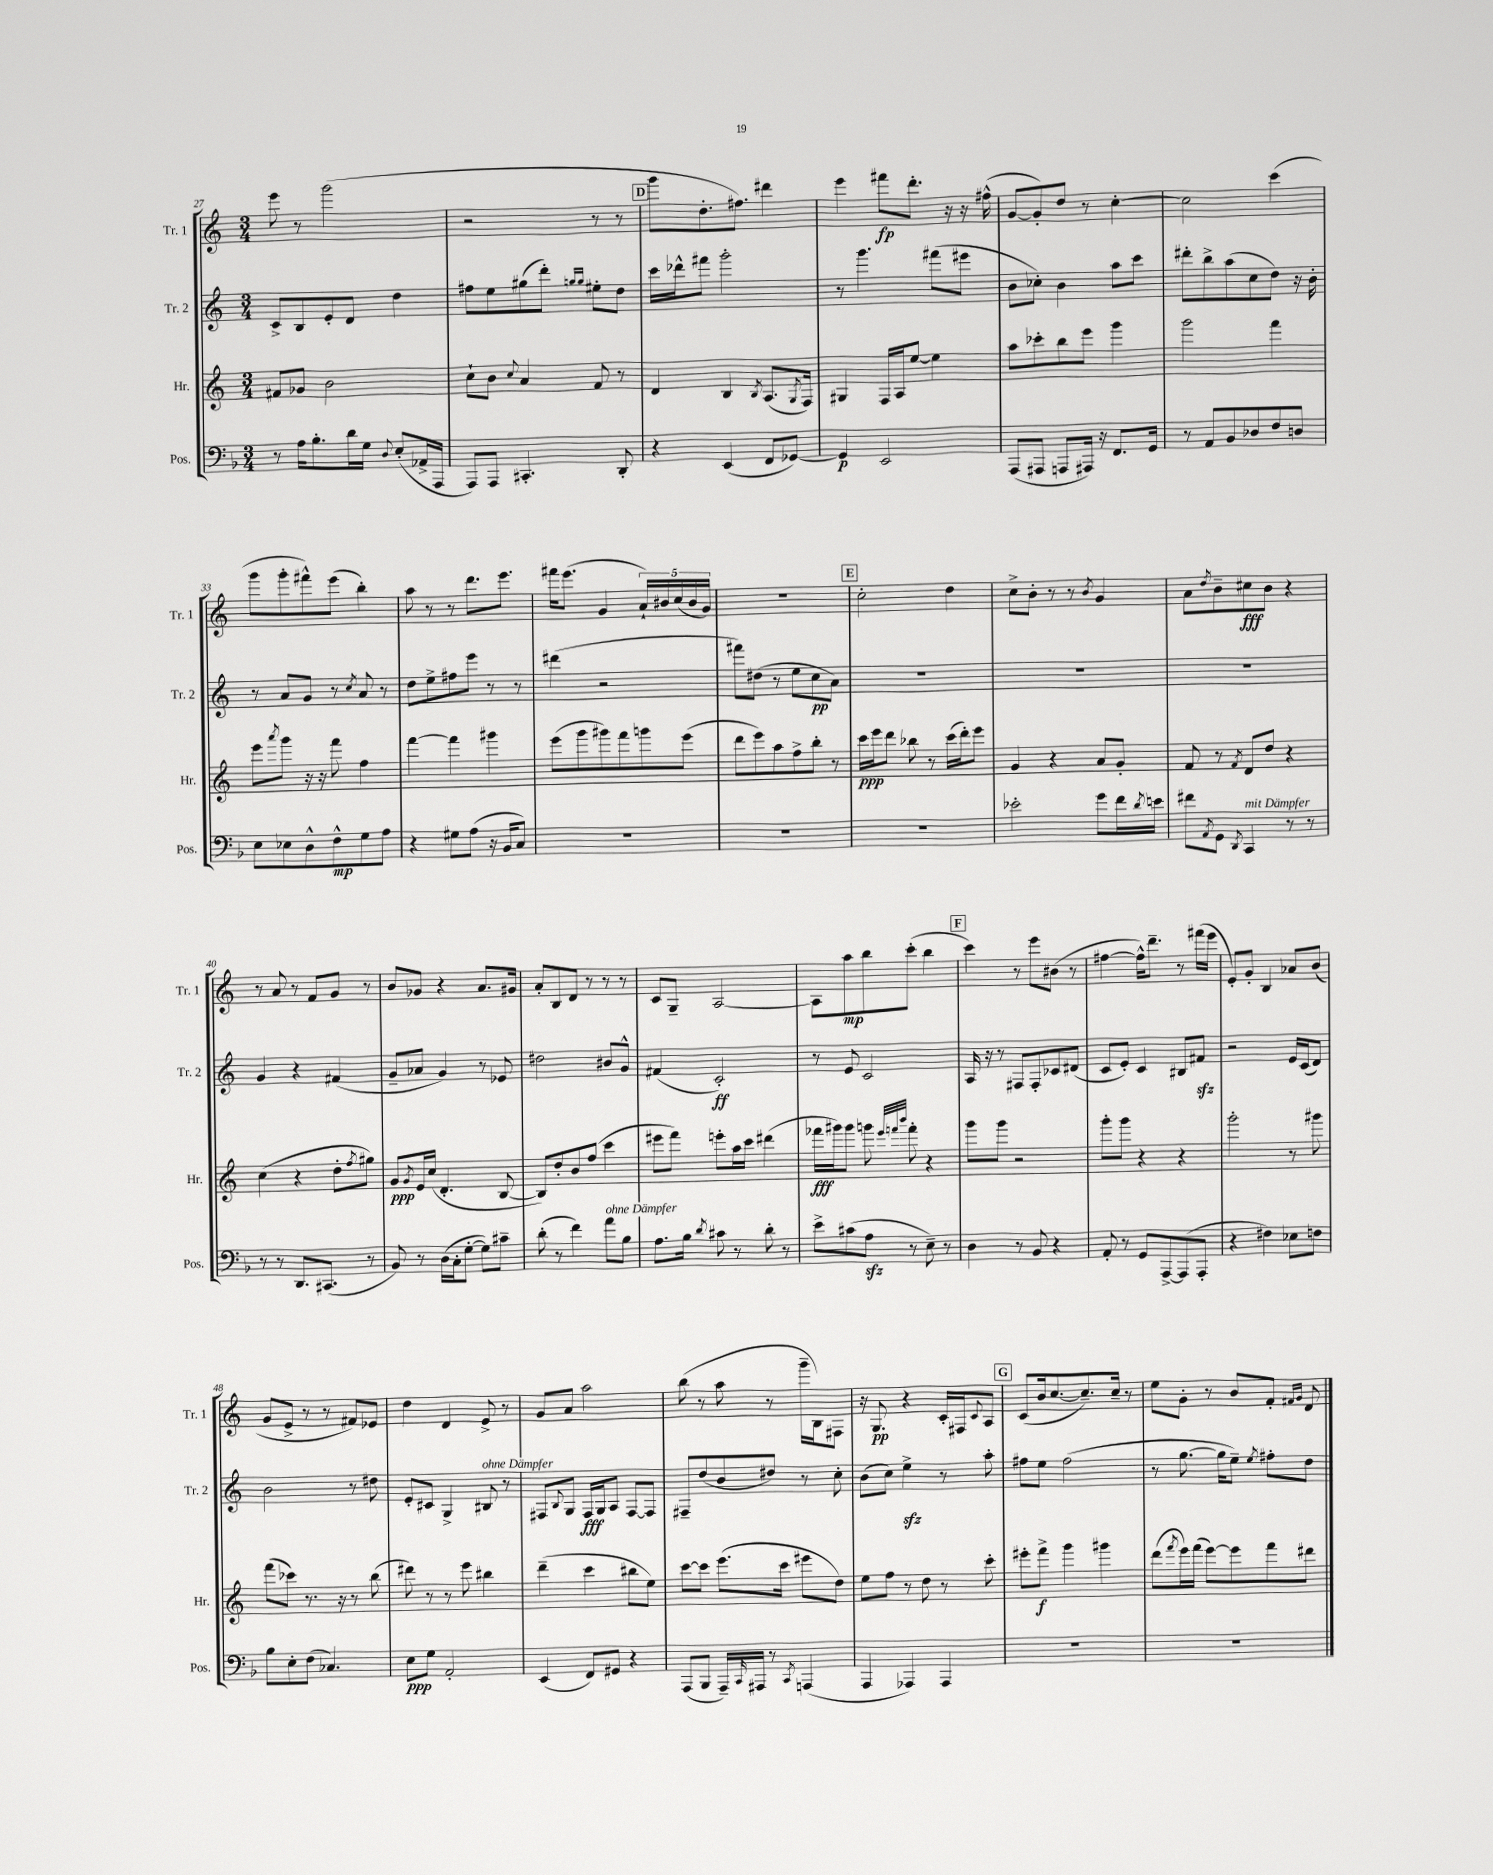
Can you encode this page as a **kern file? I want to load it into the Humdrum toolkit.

**kern	**kern	**kern	**kern
*staff4	*staff3	*staff2	*staff1
*clefF4	*clefG2	*clefG2	*clefG2
*k[b-]	*k[]	*k[]	*k[]
*M3/4	*M3/4	*M3/4	*M3/4
8r	8f#	8c^	8eee
16A	8g-	8B	8r
8.B-'	.	.	.
.	2b	8e'	(2ggg
16d	.	8d	.
16G	.	.	.
8qqD	.	.	.
(8E'	.	4dd	.
16AA-^	.	.	.
16AAA	.	.	.
=	=	=	=
8AAA)	8cc`	8ff#	2r
8AAA	8b	8ee	.
.	8qqcc	.	.
4.CC#'	4a	(8gg#	.
.	.	8ddd')	.
.	.	16qqgg	.
.	.	16qqgg	.
.	8f	8ee#'	8r
8DD'	8r	8dd	8r
=	=	=	=
4r	4d	16ccc	8ggg
.	.	16ddd-^^	.
.	.	8fff#	8.dd'
(4EE	4B	2ggg'	.
.	.	.	8.ff#)
.	8qB	.	.
8FF	(8.A	.	4ddd#
[8GG-)	.	.	.
.	8qG	.	.
.	16F)	.	.
=	=	=	=
4GG-]	4G#	8r	4eee
.	.	4.ggg	.
2EE	16F	.	8fff#
.	16A	.	.
.	[8ee	.	8.ddd'
.	4ee]	(8fff#	.
.	.	.	16r
.	.	8eee#	16r
.	.	.	(16ff#^^
=	=	=	=
(8AAA	8aa	8b	[8g
8AAA#	8ccc-'	8cc-')	8g'])
8AAA	8bb	4b	8dd
16AAA#)	8eee	.	8r
16r	.	.	.
8.FF	4ggg	8aa	[4cc'
.	.	8ccc	.
16GG	.	.	.
=	=	=	=
8r	2ggg	8ddd#'	2cc]
8AA	.	8bb^	.
8BB-	.	(8aa	.
8D-	.	8cc	.
8F	4fff	8dd)	(4ccc
8D	.	16r	.
.	.	16b'	.
=	=	=	=
8E	8eee	8r	8ggg
.	8qaaa	.	.
8E-	8ggg	8a	8ggg'
8D^^	16r	8g	8fff#^^)
.	16r	.	.
8F^^	8fff	8r	(8eee
.	.	8qcc	.
8G	4ff	8a	4bb')
8A	.	8r	.
=	=	=	=
4r	[4fff	8dd	8aa
.	.	8ee^	8r
8G#	4fff]	8ff#	8r
(8A	.	8eee	8.ddd
16r	4ggg#	8r	.
16BB-	.	.	8.eee
8C)	.	8r	.
=	=	=	=
2.r	(8eee	(4ddd#	16fff#
.	.	.	(8.eee
.	8ggg	.	.
.	8ggg#)	2r	4g
.	8fff	.	.
.	8ggg	.	20a`)
.	.	.	20b#
.	.	.	(20cc
.	(8eee	.	.
.	.	.	20b#
.	.	.	20g)
=	=	=	=
2.r	8ddd	8fff#)	2.r
.	8eee)	(8dd#	.
.	8aa	8r	.
.	8ff^	8ee	.
.	8bb'	8cc	.
.	8r	8a)	.
=	=	=	=
2.r	16ccc	2.r	2cc'
.	16eee	.	.
.	8ddd	.	.
.	8bb-	.	.
.	8r	.	.
.	(16ccc	.	4dd
.	16ddd')	.	.
.	8eee	.	.
=	=	=	=
2e-'	4g	2.r	8cc^
.	.	.	8b'
.	4r	.	8r
.	.	.	8r
.	.	.	8qb
8g	8a	.	4g
16f	8g'	.	.
8qd	.	.	.
16e	.	.	.
=	=	=	=
8f#	8f	2.r	8a
8qAA	.	.	8qdd
8GG	8r	.	8b~
8qDD	8qf	.	.
4CC	8d	.	8cc#
.	8dd	.	8b
8r	4r	.	4r
8r	.	.	.
=	=	=	=
8r	(4cc	4g	8r
8r	.	.	8a
8.DD	4r	4r	8r
.	.	.	8f
(8.CC#	.	.	.
.	8dd'	(4f#	8g
.	8qff	.	.
8r	8gg#)	.	8r
=	=	=	=
8BB-)	8g	8g~	8b
.	8qg	.	.
8r	16e	8a-	8g-
.	(16cc	.	.
(16D	4.d'	4g)	4r
16C'	.	.	.
[8G'	.	.	.
8G])	.	8r	8.a
8c#~	[8B	8e-	.
.	.	.	16g#
=	=	=	=
(8d'	8B])	2dd#	8a'
8r	8dd'	.	8B
4f)	8b	.	8d
.	(8ff	.	8r
8a	4ccc	8b#	8r
8B-	.	8g^^	8r
=	=	=	=
8.A	8eee#	(4f#	8c
.	8fff)	.	8G~
16B-	.	.	.
8qd	.	.	.
8c#	8eee'	2c')	[2A
8r	16aa	.	.
.	16ccc	.	.
8d'	(4ddd#	.	.
8r	.	.	.
=	=	=	=
8e^	16fff-	8r	8A]
.	16ggg#)	.	.
(8c#	8ggg#	8e	8aa
8A	8ggg	2c	8bb
.	32qqeee	.	.
.	32qqfff	.	.
.	32qqbbb	.	.
8r	8fff'	.	(8ccc'
8E~)	4r	.	4bb
8r	.	.	.
=	=	=	=
4D	8ggg	16A	4ccc)
.	.	16r	.
.	8ggg	8r	.
8r	2r	8F#	8r
8BB-	.	8F#'	8eee
4r	.	8c-	(8b#
.	.	(8d#	8r
=	=	=	=
8AA'	8ggg'	8c	[4ff#
8r	8ggg	8e')	.
8GG	4r	4c	16ff#^^])
.	.	.	8.ddd~
[8AAA^	.	.	.
(8AAA]	4r	8B#	8r
8AAA'	.	8f#	(16fff#
.	.	.	16eee
=	=	=	=
4r	2ggg'	2r	8e')
.	.	.	8g'
4F#)	.	.	4B
8E-	8r	16e	8a-
.	.	(16c	.
8F	8ggg#	8d)	(8b
=	=	=	=
8B-	(8fff	2b	8g
8E'	8ccc-)	.	8e^
(8F	8.r	.	8r
4.C-)	.	.	8r
.	16r	.	.
.	8r	8r	8f#)
.	(8bb	8dd#	8e-
=	=	=	=
8E	8ddd#)	8e'	4dd
8G	8r	8c#	.
2AA'	8r	4G^	4d
.	8eee	.	.
.	4bb#	8B#	8e^
.	.	8r	8r
=	=	=	=
(4EE	(4ddd~	8F#	8g
.	.	8qqB	.
.	.	8G	8a
8FF)	4ccc	16F#	2aa
.	.	16G	.
8GG#	.	8A	.
4r	8bb#	[8F#	.
.	8ee)	8F#]	.
=	=	=	=
(8AAA	[8ccc	8F#~	(8bb
8BBB-	8ccc]	(8dd	8r
16AAA~)	(8.eee	8b	8aa
16qqCC	.	.	.
16AAA#	.	.	.
8r	.	8dd#)	8r
.	16ccc	.	.
8qCC	.	.	.
(4AAA	8eee#	8r	16ggg~
.	.	.	16B)
.	8dd)	8cc'	8F#
=	=	=	=
4AAA	8ee	(8b	16r
.	.	.	8.G
.	8ff	8cc)	.
4AAA-)	8r	4ee^	4r
.	8dd	.	.
4AAA-	8r	8r	16c'
.	.	.	16F#
.	.	.	8qqc
.	8ccc'	8aa'	8A
=	=	=	=
2.r	8eee#'	8ff#	(8c
.	8fff^	8ee	16b
.	.	.	[8.cc
.	4ggg	(2ff#	.
.	.	.	8.cc~])
.	4ggg#	.	.
.	.	.	16cc~
.	.	.	8r
=	=	=	=
2.r	(8ddd	8r	8ee
.	8qfff	.	.
.	16eee)	[8.gg	8g'
.	(16fff	.	.
.	[8eee)	.	8r
.	.	16gg]	.
.	8eee]	8ee~)	8b
.	.	8qee	.
.	8fff	8ff#'	8f'
.	.	.	16qqf#
.	.	.	16qqg
.	8ddd#	8dd	8d
==	==	==	==
*-	*-	*-	*-
